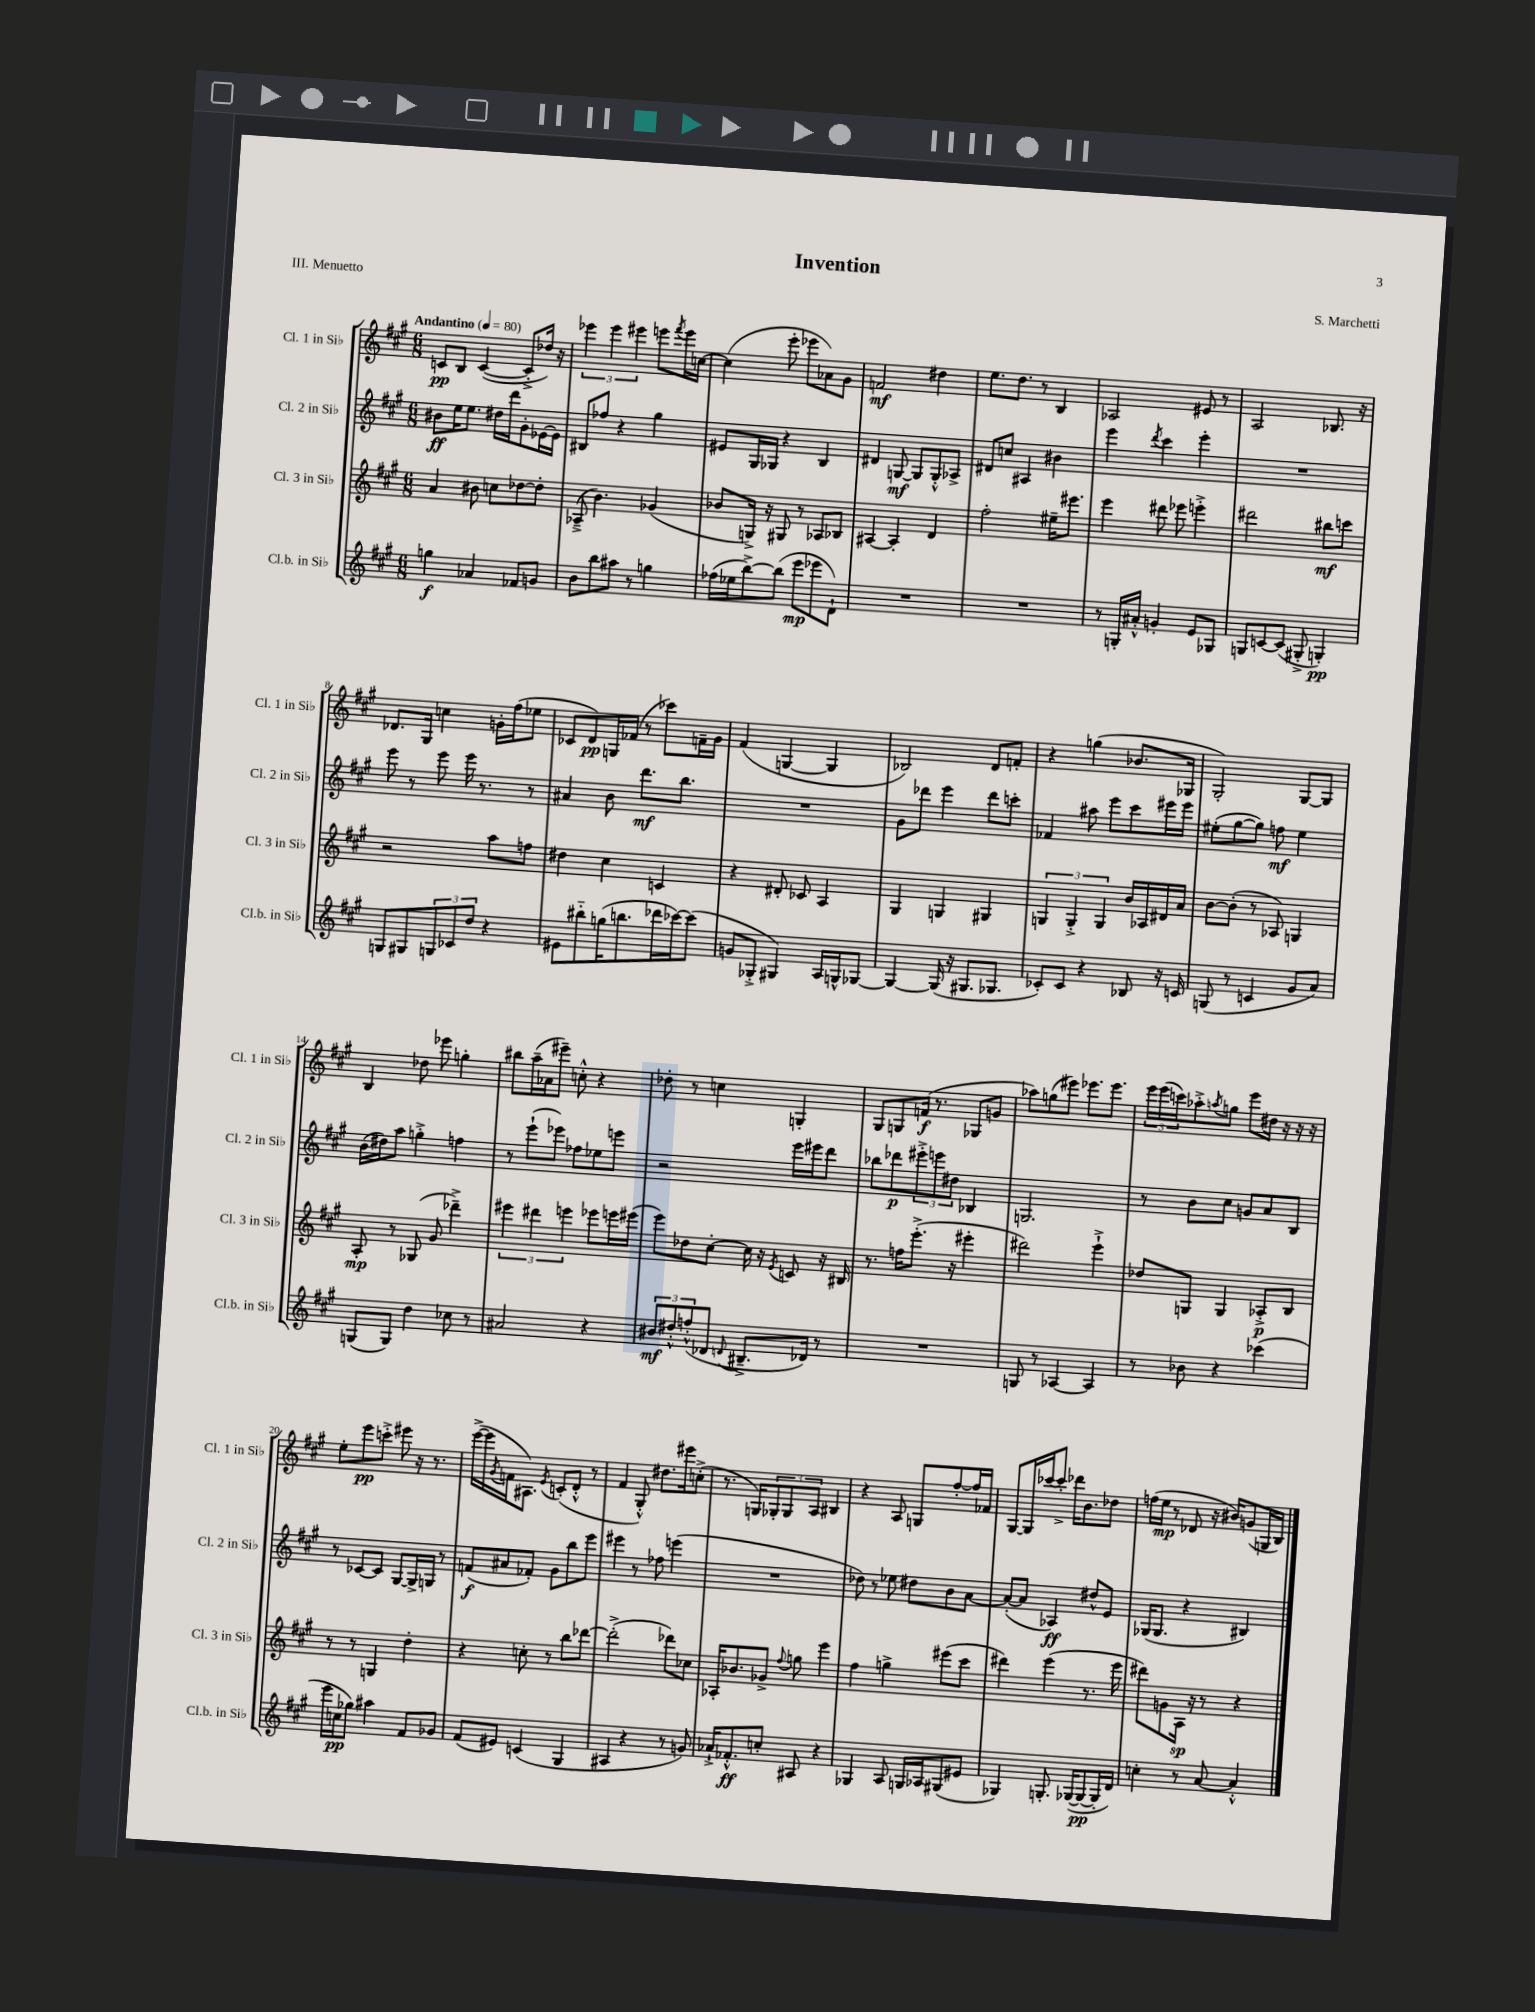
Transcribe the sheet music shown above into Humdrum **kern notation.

**kern	**kern	**kern	**kern
*staff4	*staff3	*staff2	*staff1
*clefG2	*clefG2	*clefG2	*clefG2
*k[f#c#g#]	*k[f#c#g#]	*k[f#c#g#]	*k[f#c#g#]
*M6/8	*M6/8	*M6/8	*M6/8
*MM80	*MM80	*MM80	*MM80
4gg\	4a/	8b#\L	8c/L
.	.	16ee\K	8B/J
.	.	8.ee\J	.
4a-/	8b#\	.	([4c/
.	8cc\L	16dd#\LL	.
.	.	16ddd\J	.
8f-/L	[8dd-\	8g#'\	8c'^/]L
8g/J	8dd-'\]J	[16e-\L	16dd-/Jk)
.	.	16e-\]JJ	16r
=	=	=	=
8b\L	(8A-~^/	8B#/L	6eee-\
8bb\	4.b\)	8ff-/J	.
.	.	.	6eee-\
8aa#\J	.	4r	.
.	.	.	6eee#\
8r	.	.	.
4gg\	(4g-/	4gg#\	8eee\L
.	.	.	8qfff#/
.	.	.	16eee\L
.	.	.	[16cc\JJ
=	=	=	=
(16ff-\LL	8b-/L	8e#/L	(4cc\]
16ee-\J	.	.	.
[8bb^\)	16G^/Jk)	16G#/L	.
.	16r	16G-/JJ	.
(8bb\]J	8G#/	4r	8eee'\
8eee\L	8r	.	8eee-\L
8eee-\	8A-/L	4B/	8a-\)
8d`\J)	8B-/J	.	8g#\J
=	=	=	=
2.r	[4A#/	4d#/	2f/
.	4A#'/]	[8G/	.
.	.	8G/]L	.
.	4d/	8G'^^/	4dd#\
.	.	8A-^/J	.
=	=	=	=
2.r	2ff#'\	8d#/L	8.ee\L
.	.	8cc/J	.
.	.	.	8.dd\J
.	.	4A#/	.
.	.	.	8r
.	16ee#~\LK	4b#\	4B/
.	8.eee#\J	.	.
=	=	=	=
8r	4eee\	4eee\	2A-/
16G'/LL	.	.	.
16a#'^^/JJ	.	.	.
.	.	8qddd/	.
4g'/	8ddd#\	4ccc#\	.
.	8eee-\	.	.
8e/L	4eee'^\	4eee'\	8e#/
8G-/J	.	.	8r
=	=	=	=
8G/L	2ddd#\	2.r	2A/
[8c/	.	.	.
(8c/]J	.	.	.
8G#'^/	.	.	.
4G'/)	8bb#\L	.	8.B-/
.	8ccc\J	.	.
.	.	.	16r
=	=	=	=
8G/L	2r	8eee\	8.d-/L
8G#/	.	8r	.
.	.	.	16G#/Jk
12G/	.	8eee\	4cc\
12c-/	.	.	.
.	.	16eee\	.
12dd/J	.	.	.
.	.	8.r	.
4r	8aa\L	.	16g'\LL
.	.	.	(16ff#\J
.	8ff\J	8r	8ee-\J
=	=	=	=
8e#\L	4dd#\	4a#/	8c-/L
8bb#'~\	.	.	8d/)
(16gg\K	4cc#\	8b\	16G/L
8.bb\	.	.	(16f-/JJ
.	.	8.ddd\L	8r
16ddd-\L	4c/	.	8ccc-\L)
[16ccc-\J)	.	8.bb\J	.
(8ccc-\]J	.	.	16f~\L
.	.	.	16g#\JJ
=	=	=	=
8g/L	4r	2.r	(4f#/
8G-'^/J	.	.	.
4G#/)	8d#'/	.	[4G/
.	8c-/	.	.
16A/LL	4A/	.	4G/]
16G^^/J	.	.	.
[8G-/J	.	.	.
=	=	=	=
4G-/_	4G#/	8g#\L	2B-/)
.	.	8ddd-\J	.
(16G-/]	4G/	4eee\	.
16r	.	.	.
8.G#/L	.	.	.
.	4G#/	8ddd-\L	8d/L
8.G-/J	.	.	.
.	.	8ccc'\J	8f'/J
=	=	=	=
8c-'/L)	6G/	4f-/	4r
8c-/J	.	.	.
.	6G'^/	.	.
4r	.	8aa#\	(4gg\
.	6G/	.	.
.	.	8eee\L	.
8B-/	16b/LL	8ccc#\	8.b-/L
.	16A-/	.	.
16r	16d#/	16eee#\L	.
16c/	16a/JJ	16eee#\JJ	16G-/Jk
=	=	=	=
(8G/	[8b\L	(8ee#'\L	2G#'/)
8r	(8b'\]J	[8gg#\	.
4c/	8r	8gg#\]J)	.
.	8A-/)	8ff\	.
8g#/L	4G/	4ee#\	[8G#/L
8a/J)	.	.	8G#/]J
=	=	=	=
(8G/L	8A'/	(16b\LL	4B/
.	.	16dd#\J)	.
8G/J)	8r	8aa\J	.
4dd\	(8G-/	4gg'^\	8dd-\
.	8g#/	.	8eee-\
8cc-\	4ddd-~^\)	4ff\	4gg'\
8r	.	.	.
=	=	=	=
2a#/	6eee#\	8r	8bb#\L
.	.	(8eee`\L	(16aa~\L
.	6ddd#\	.	.
.	.	.	16a-\J
.	.	8eee-\J)	8eee#~\J)
.	6eee\	.	.
.	.	8ff-\L	8cc'^^\
4r	8eee-\L	8ee-\	4r
.	16eee\L	8eee\J	.
.	(16eee#\JJ	.	.
=	=	=	=
12b#/L	8eee\L)	2r	8dd-'\
12dd#'^^/	.	.	.
.	8dd-\	.	8r
(12ff'^^/	.	.	.
8d-/J	[8cc#'\J	.	4cc\
8qqd/	.	.	.
8.B#~^/L	16cc#\]	.	.
.	16r	.	.
.	8qe/	.	.
.	8c/	16eee\LL	4G'/
16d-/Jk)	.	16eee#\J	.
8r	16r	8ddd\J	.
.	16B#/	.	.
=	=	=	=
2.r	8.r	8bb-\L	8G#/L
.	.	8ddd-\	8G/
.	16ff\LK	.	.
.	(8.eee'^\J	12eee#'^\	(16f/Jk
.	.	.	8.r
.	.	12eee\	.
.	.	12dd#\J	.
.	16r	.	.
.	4eee#'\	4B-/	8G-/L
.	.	.	8g/J
=	=	=	=
8G/	2ddd#\)	2.G/	8aa-\L)
8r	.	.	(8gg\
[4A-/	.	.	8eee#\J)
.	.	.	8.eee-\L
4A-/]	4eee`^\	.	.
.	.	.	8.eee-\J
=	=	=	=
8r	8dd-/L	8r	24eee\LL
.	.	.	(24eee\
.	.	.	24ccc\J)
8b-\	8G/J	8b\L	8aa-'^\
.	.	.	8qaa/
4r	4G/	8cc#\J	8gg\J
.	.	8g/L	8eee\L
(4ccc-\	8A-'^/L	8a/	16dd#\Jk
.	.	.	16r
.	8B/J	8B/J	16r
.	.	.	16r
=	=	=	=
16eee\LL	8r	8r	8ee'\L
16cc\J	.	.	.
8gg-\J)	8r	[8c-/L	8eee\
4aa#\	4G/	8c-/]J	8ccc'^\J
.	.	[8G#/L	8eee#\
8f#/L	4dd'\	16G#^/]L	16r
.	.	16G/JJ	8.r
8g-/J	.	8r	.
=	=	=	=
(8f#/L	4r	(8f/L	([16eee^\LL
.	.	.	16eee\]
.	.	.	8qg#/
8e#/J)	.	8a#/	16f\J
.	.	.	8.A#\J)
(4c/	8cc'\	8f-'/J)	.
.	.	.	8qe/
.	8r	8g#\L	(8c'/L
4G#/	8bb\L	8bb\	8d'^^/J
.	[8ddd-\J	8eee\J	8r
=	=	=	=
4A#/	(2ddd-'^\]	4eee#\	4f#/
4r	.	8r	8G#'^^/)
.	.	8ff-\	8.dd#\L
8r	8ddd-\L)	(4eee\	.
.	.	.	16eee#\k
8g/)	8cc-\J	.	(8cc'^\J
=	=	=	=
16a-`^/LK	16A-'/LK	2.r	8.r
8.f-'^^/	8.b-/	.	.
.	.	.	16G/LK)
8cc'/J	8g-^/J	.	12G-'/
.	.	.	12G-/
.	8qqff#/	.	.
8A#/	8gg\	.	.
.	.	.	12A/J
4r	4eee\	.	4B#/
=	=	=	=
4G-/	4ff#\	8dd-\)	4r
.	.	8r	.
8A/	4gg^\	8ee-\	8A/
16G/LL	.	8dd#\L	8G/L
16A-/J	.	.	.
(8G#/	(8eee#\L	8b\	[8ff#'/
8e#/J	8ccc#\J	[8a\J	16ff#/]L
.	.	.	16f-/JJ
=	=	=	=
4G-/)	4ddd#\)	(8a'/_L	[8G#/L
.	.	8a/]J	16G#/]L
.	.	.	[16ccc-/J
8.G'/	(4eee\	4A-/)	8ccc-'^/]J
.	.	.	16ddd-\LK
([16G-/LK	.	.	8.b\
8G-/_	8.r	8dd#^^/L	.
16G-'/]L	.	8e/J	8dd-\J
16d/JJ)	16eee\	.	.
=	=	=	=
4cc'\	8ddd#\L)	(16G-/LK	(16ff\LL
.	.	8.G-/J	16ee\JJ
.	8g\	.	8r
8r	16A\Jk	4r	8d-/
.	16r	.	.
[8a/	8r	.	16r
.	.	.	16b#/LK)
4a'^^/]	4r	4B#/)	(8g/
.	.	.	16G/L
.	.	.	16B/JJ)
==	==	==	==
*-	*-	*-	*-
